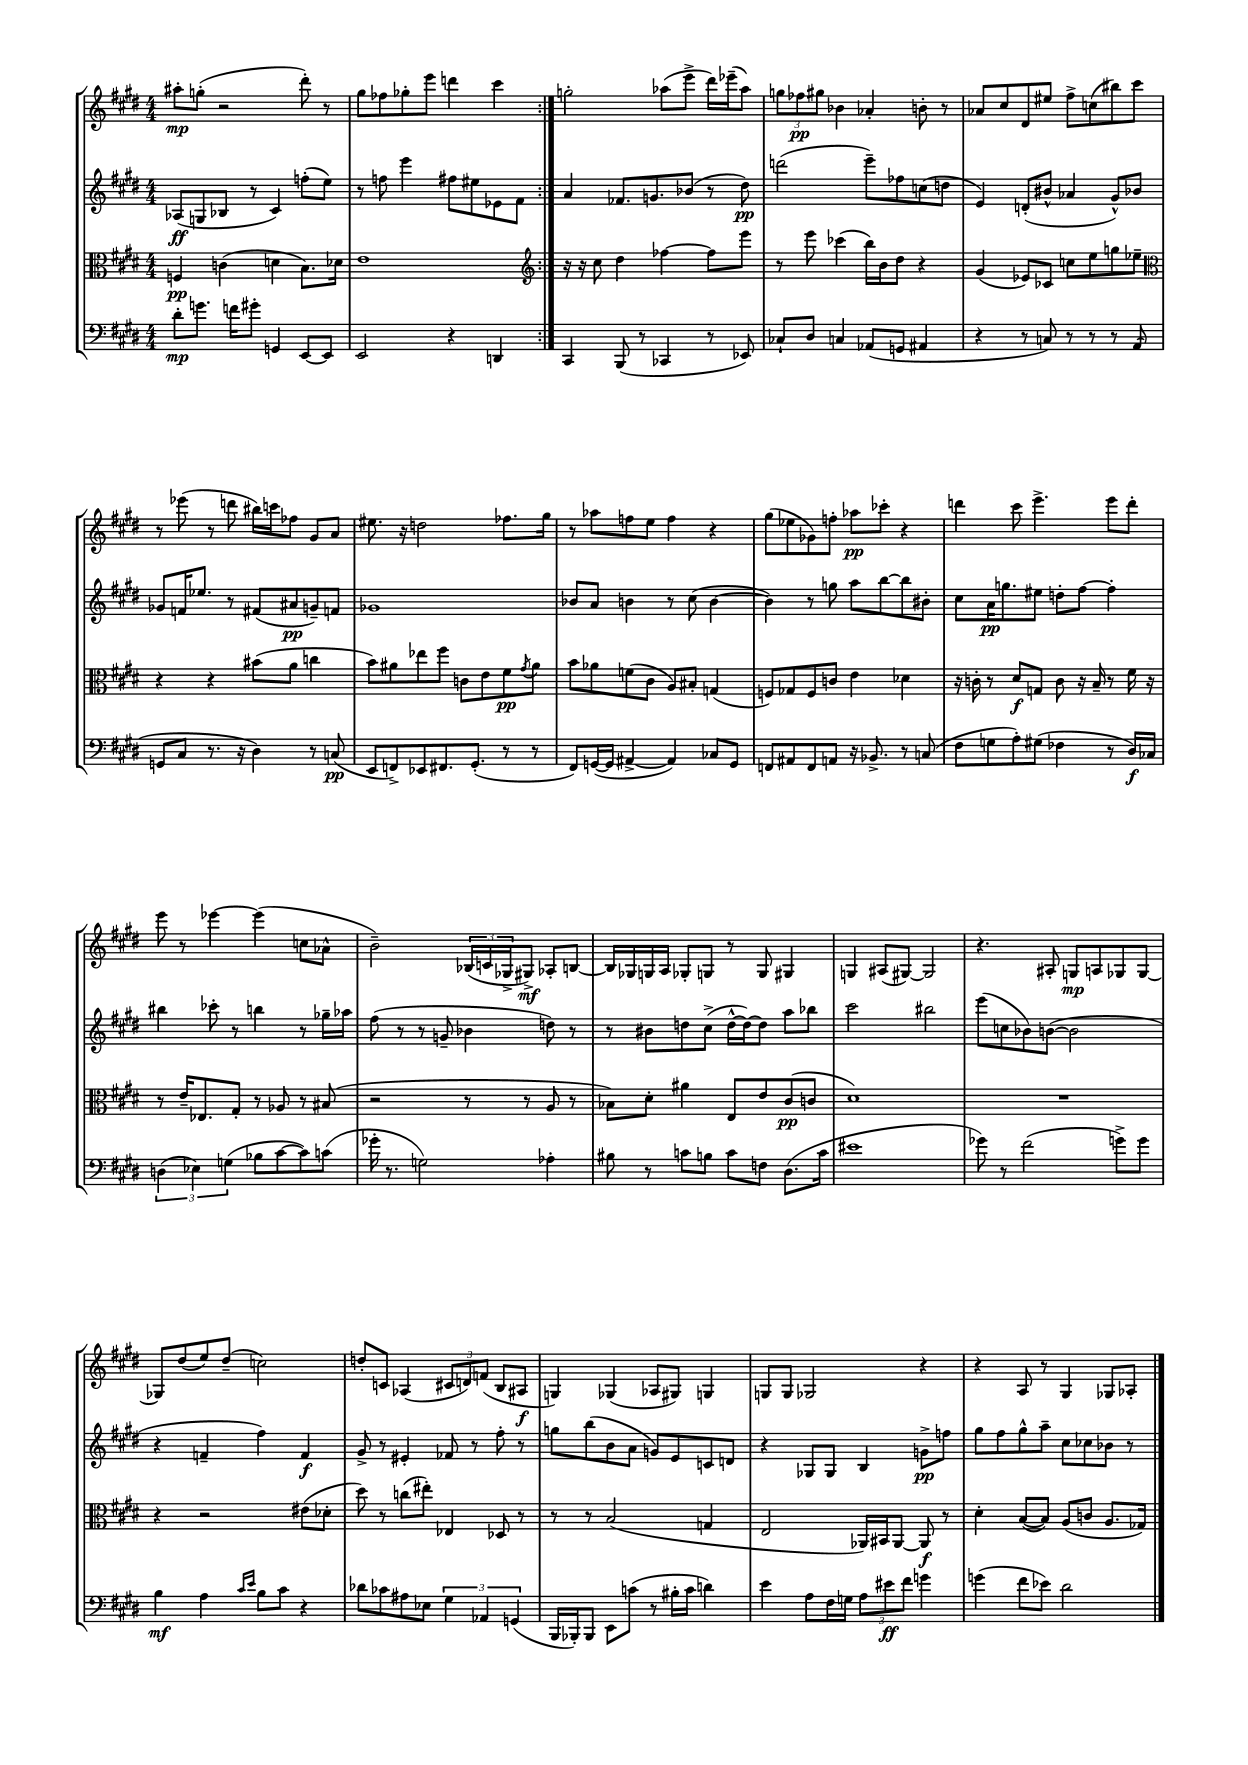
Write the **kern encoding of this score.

**kern	**kern	**kern	**kern
*staff4	*staff3	*staff2	*staff1
*clefF4	*clefC3	*clefG2	*clefG2
*k[f#c#g#d#]	*k[f#c#g#d#]	*k[f#c#g#d#]	*k[f#c#g#d#]
*M4/4	*M4/4	*M4/4	*M4/4
8d#'	4F	(8A-	8aa#'
8.g	.	8G	(8gg'
.	(4c	8B-	2r
16f	.	.	.
8g#'	.	8r	.
4GG	4d	4c#)	.
[8EE	8.B)	(8ff'	8ddd#')
8EE]	.	8ee)	8r
.	16d-	.	.
=	=	=	=
2EE	1e	8r	8gg#
.	.	8ff	8ff-
.	.	4eee	8gg-'
.	.	.	8eee
4r	.	8ff#	4ddd
.	.	8ee#	.
4DD	.	8e-	4ccc#
.	.	8f#	.
=:|!	=:|!	=:|!	=:|!
*	*clefG2	*	*
4CC#	16r	4a	2gg'
.	16r	.	.
.	8cc#	.	.
(8BBB	4dd#	8.f-	.
8r	.	.	.
.	.	8.g	.
4CC-	[4ff-	.	(8aa-
.	.	(8b-	8eee^
8r	8ff-]	8r	16ddd#)
.	.	.	(16eee-~
8EE-)	8eee	8dd#)	8aa-)
=	=	=	=
8C-`	8r	(2ddd	12gg
.	.	.	12ff-
8D#	8eee	.	.
.	.	.	12gg#
4C	(4ccc-	.	4b-
(8AA-	16bb)	8eee~)	4a-'
.	16b	.	.
8GG	8dd#	8ff-	.
4AA#	4r	(8cc	8b'
.	.	8dd	8r
=	=	=	=
4r	(4g#	4e)	8a-
.	.	.	8cc#
8r	8e-)	(8d'	8d#
8C)	8c-	8b#^^	8ee#
8r	8cc	4a-	8ff#^
8r	8ee	.	(8cc
8r	8gg	8g#^^)	8bb#)
(8AA	8ee-~	8b-	8ccc#
=	=	=	=
*	*clefC3	*	*
8GG	4r	8g-	8r
8C#	.	16f	(8eee-
.	.	8.ee-	.
8.r	4r	.	8r
.	.	8r	8ddd
16r	.	.	.
4D#)	(8b#	(8f#	16bb#)
.	.	.	16ccc
.	8a	8a#	8ff-
8r	4cc	8g~)	8g#
(8C	.	8f	8a
=	=	=	=
8EE	8b)	1g-	8.ee#
8FF^)	8a#	.	.
.	.	.	16r
8EE-	8ee-	.	2dd
8.FF#	8ff#	.	.
.	8c	.	.
(8.GG#'	.	.	.
.	8e	.	.
8r	8f#	.	8.ff-
.	8qg#	.	.
8r	8a#	.	.
.	.	.	16gg#
=	=	=	=
8FF#)	8b	8b-	8r
([16GG	8a-	8a	8aa-
16GG]	.	.	.
[4AA#^	(8f	4b	8ff
.	8c#	.	8ee
4AA#])	8A)	8r	4ff
.	8B#'	(8cc#	.
8C-	(4G	[4b	4r
8GG	.	.	.
=	=	=	=
8FF	8F)	4b])	(8gg#
8AA#	8G-	.	8ee-
8FF	8F	8r	8g-)
8AA	8c	8gg	8ff'
16r	4e	8aa	8aa-
8.BB-^	.	.	.
.	.	[8bb	8ccc-'
8r	4d-	8bb]	4r
(8C	.	8b#'	.
=	=	=	=
8F#	16r	8cc#	4ddd
.	16c'	.	.
8G	8r	16a	.
.	.	8.gg	.
8A')	8d#	.	8ccc#
(8G#	8G	8ee#	4.eee^
4F-	8c	8dd'	.
.	16r	[8ff#	.
.	16B~	.	.
8r	8r	4ff#']	8eee
16D#)	16f#	.	8ddd'
16C-	16r	.	.
=	=	=	=
(6D	8r	4bb#	8eee
.	16e~	.	8r
6E-)	.	.	.
.	8.E-	.	.
.	.	8ccc-'	[4eee-
(6G	.	.	.
.	8G#'	8r	.
8B-	8r	4bb	(4eee-]
[8c#	8A-	.	.
8c#])	8r	8r	8cc
(8c	(8B#	16gg-~	8a-^^
.	.	16aa-	.
=	=	=	=
16g-'	2r	(8ff#	2b~)
8.r	.	.	.
.	.	8r	.
2G)	.	8r	.
.	.	8g~	.
.	8r	4b-	(24B-
.	.	.	24c
.	.	.	24G-^
.	8r	.	8G#^)
4A-'	8A	8dd)	8A-'
.	8r	8r	[8B
=	=	=	=
8B#	8B-)	8r	16B]
.	.	.	16G-
8r	8d#'	8b#	16G
.	.	.	16A
8c	4a#	8dd	8G-'
8B	.	(8cc#^	8G
8c	8E	[16dd^^	8r
.	.	16dd_)	.
8F	8e	8dd]	8G
(8.D#	(8c#	8aa	4G#
.	8c	8bb-	.
16c	.	.	.
=	=	=	=
1e#	1d#)	2ccc#	4G
.	.	.	(8A#
.	.	.	[8G#)
.	.	2bb#	2G#]
=	=	=	=
8g-)	1r	(8eee	4.r
8r	.	8cc	.
(2f#	.	8b-)	.
.	.	([8b	8A#'
.	.	2b]	8G
.	.	.	8A
8g^)	.	.	8G-
8g	.	.	[8G-
=	=	=	=
4B	4r	4r	8G-]
.	.	.	(8dd#
4A	2r	4f~	8ee)
.	.	.	(8dd#~
16qqc#	.	.	.
16qqe	.	.	.
8B	.	4ff#)	2cc)
8c#	.	.	.
4r	(8e#	4f	.
.	8d-'	.	.
=	=	=	=
8d-	8dd#)	8g#^	8dd'
8c-	8r	8r	8c
8A#	(8cc	4e#'	(4A-
8E-	8ee#')	.	.
6G#	4E-	8f-	12c#
.	.	.	12d)
.	.	8r	.
6AA-	.	.	(12f
.	8D-	8ff#'	8B
(6GG	.	.	.
.	8r	8r	8A#
=	=	=	=
16BBB	8r	8gg	4G)
16BBB-')	.	.	.
8BBB-	8r	(8bb	.
8EE	(2B	8b	(4G-
(8c	.	8a	.
8r	.	8g)	8A-
16B#'	.	8e	8G#)
16c	.	.	.
4d)	4G	8c	4G
.	.	8d	.
=	=	=	=
4e	2E	4r	8G
.	.	.	8G
8A	.	8G-	2G-
16F#	.	8G-	.
16G	.	.	.
12A	16AA-)	4B	.
.	16BB#	.	.
12e#	.	.	.
.	[8AA-	.	.
12f#	.	.	.
4g	8AA-]	8g^	4r
.	8r	8ff	.
=	=	=	=
(4g	4d#'	8gg#	4r
.	.	8ff#	.
8f#	([8B	8gg#^^	8A
8e-)	8B])	8aa~	8r
2d#	(8A	8cc#	4G#
.	8c	8cc-	.
.	8.A	8b-	8G-
.	.	8r	8A-'
.	16G-)	.	.
==	==	==	==
*-	*-	*-	*-
